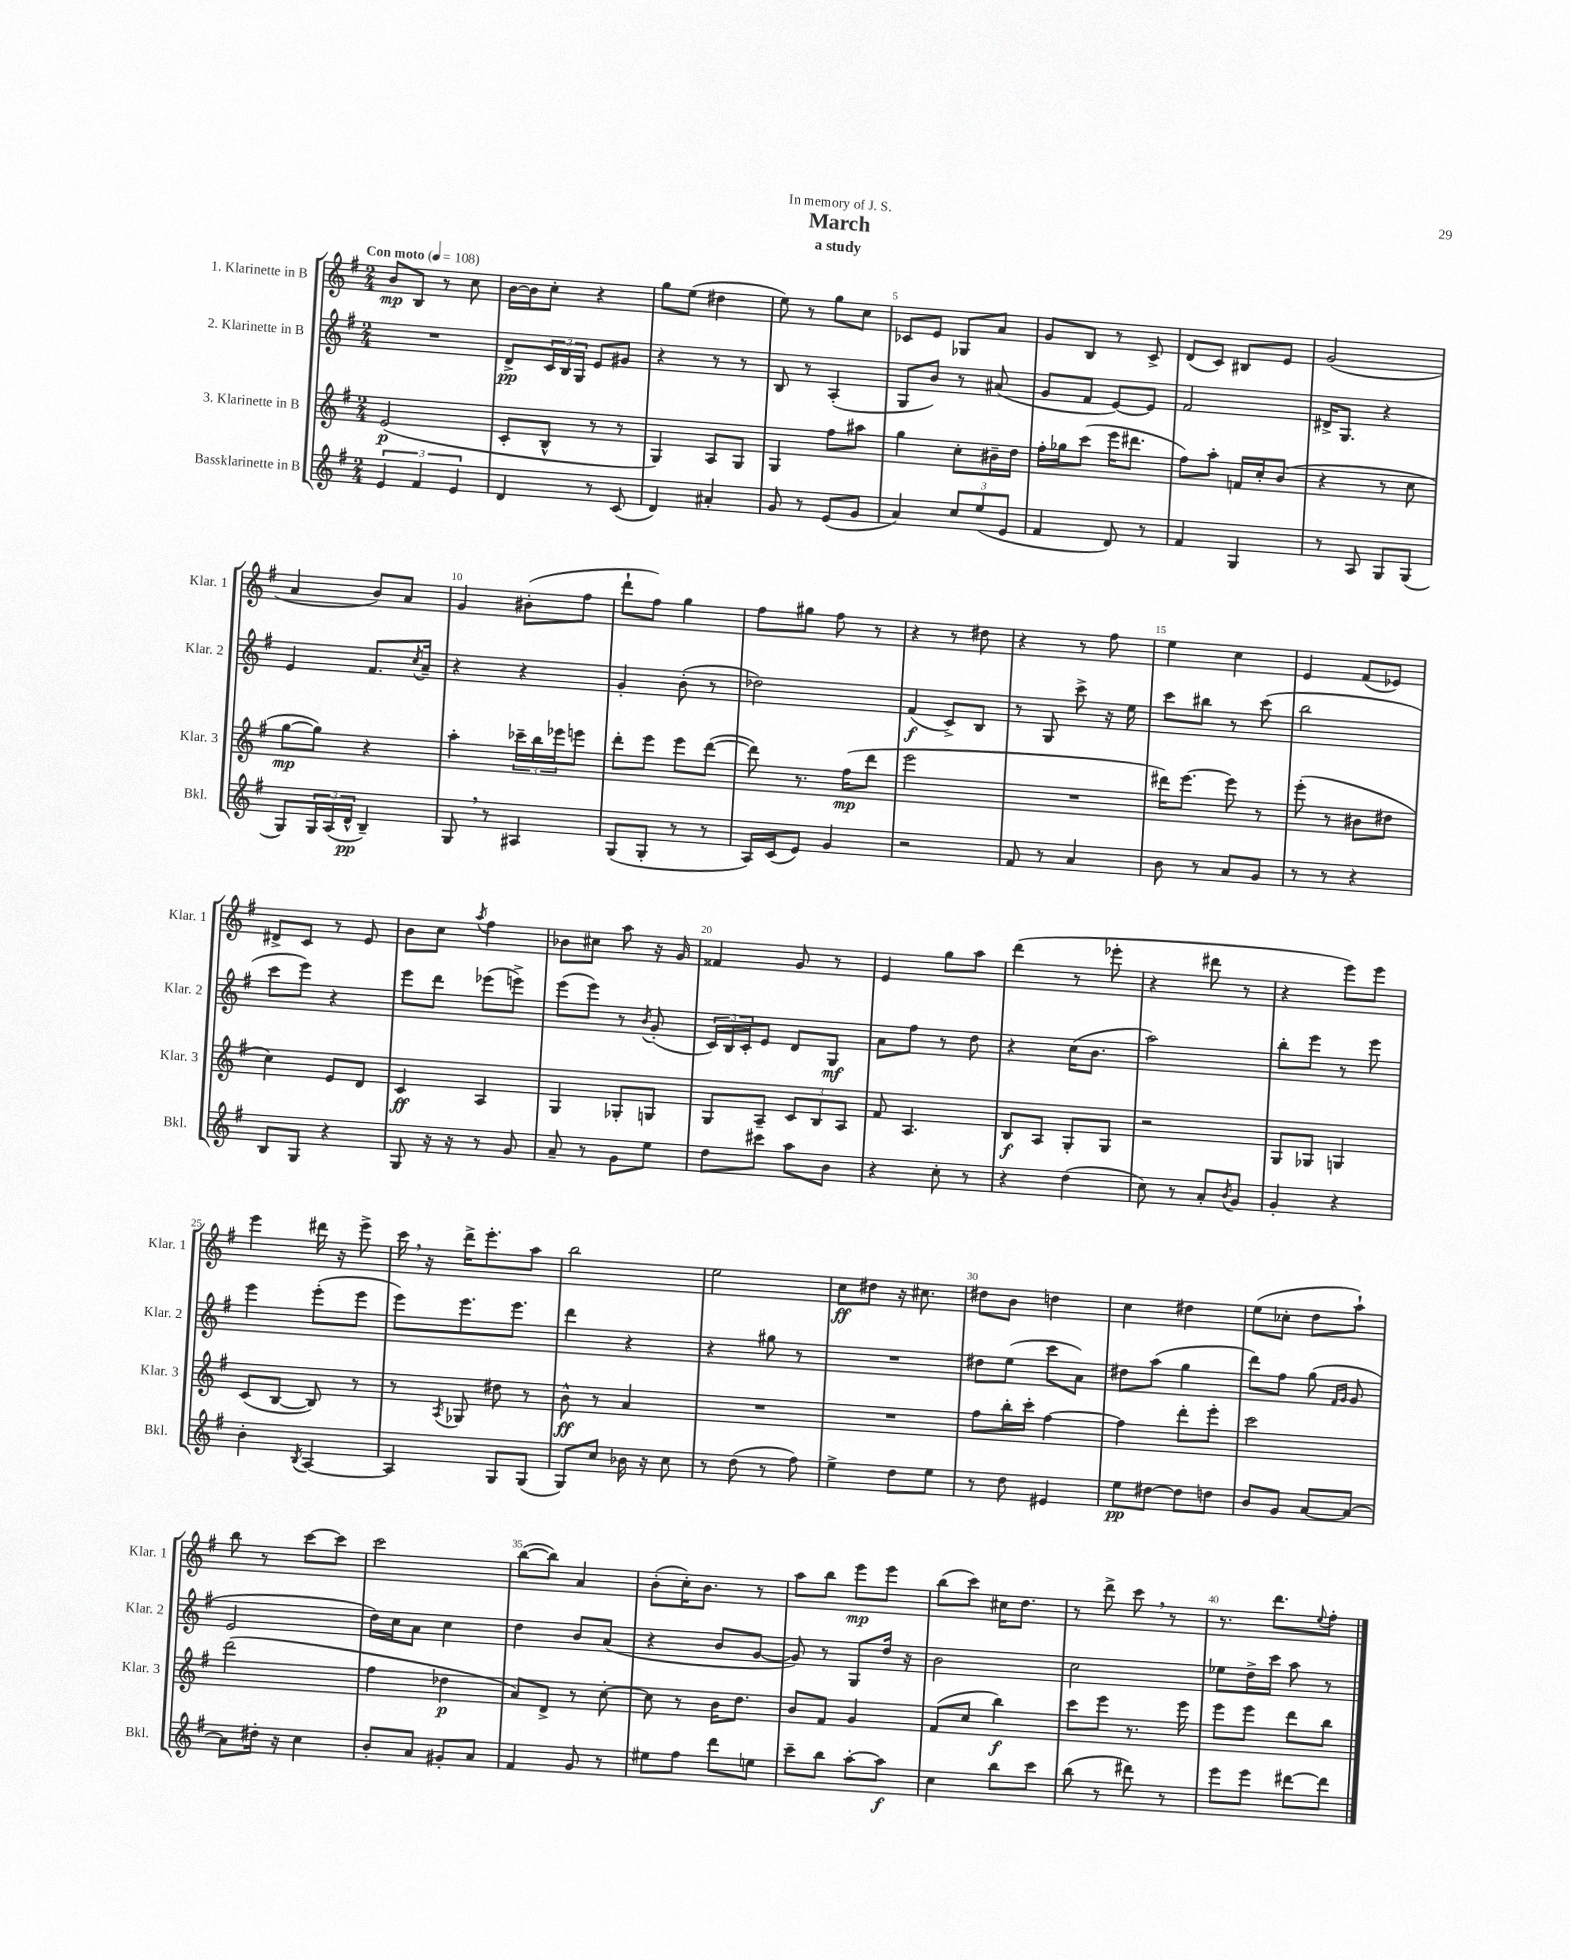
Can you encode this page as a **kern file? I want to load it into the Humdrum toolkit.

**kern	**kern	**kern	**kern
*staff4	*staff3	*staff2	*staff1
*clefG2	*clefG2	*clefG2	*clefG2
*k[f#]	*k[f#]	*k[f#]	*k[f#]
*M2/4	*M2/4	*M2/4	*M2/4
*MM108	*MM108	*MM108	*MM108
6e	(2e	2r	8b
.	.	.	8B
6f#	.	.	.
.	.	.	8r
6e	.	.	.
.	.	.	8cc
=	=	=	=
4d	8c'	8d^	[16b
.	.	.	16b]
.	8B^^	24c	8cc'
.	.	24B	.
.	.	24G	.
8r	8r	8e	4r
(8c	8r	8g#	.
=	=	=	=
4d)	4G)	4r	8gg
.	.	.	(8ee
4a#'	8A	8r	4dd#
.	8G	8r	.
=	=	=	=
8g	4G	8B	8ee)
8r	.	8r	8r
(8e	8ff#	(4A'	8gg
8g	8aa#	.	8cc
=	=	=	=
4a)	4gg	8G	8c-
.	.	8b)	8e
12cc	8cc'	8r	8G-
(12ee	.	.	.
.	16b#~	(8a#	8a
12e	.	.	.
.	16dd	.	.
=	=	=	=
4f#	16ff#'	8g	8g
.	16gg-	.	.
.	(8ccc	8f#	8B
8d)	16eee	[8e)	8r
.	8.ddd#	.	.
8r	.	8e]	8c^
=	=	=	=
4f#	8ff#)	2f#	(8d
.	8aa'	.	8c)
4G	16f	.	8B#
.	16cc'	.	.
.	(8b	.	8e
=	=	=	=
8r	4r	16d#^	(2g
.	.	8.G	.
8A	.	.	.
8G	8r	4r	.
(8G	8cc	.	.
=	=	=	=
8G)	[8gg	4e	4a
24G	8gg])	.	.
(24A	.	.	.
24d^^	.	.	.
4B~)	4r	8.f#	8b)
.	.	.	8a
.	.	8qcc	.
.	.	16a~	.
=	=	=	=
8G	4aa'	4r	4g
8r	.	.	.
4A#	24ccc-~	4r	(8b#'
.	24bb	.	.
.	24eee-	.	.
.	8eee	.	8ff#
=	=	=	=
(8G	8ddd'	4g'	8ddd`
8G'	8eee	.	8ff#)
8r	8eee	(8b'	4gg
8r	([8ddd	8r	.
=	=	=	=
16A)	8ddd])	2dd-)	8ff#
(16c	.	.	.
8e)	8.r	.	8gg#
4g	.	.	8ff#
.	(16ff#	.	.
.	8ddd	.	8r
=	=	=	=
2r	2eee	(4f#	4r
.	.	8c^)	8r
.	.	8B	8dd#
=	=	=	=
8f#	2r	8r	4r
8r	.	8G	.
4a	.	8ccc^	8r
.	.	16r	8ff#
.	.	16ee	.
=	=	=	=
8b	16ddd#)	8ccc	4ee
.	[8.eee	.	.
8r	.	8bb#	.
8a	8eee]	8r	4cc
8g	8r	(8ccc	.
=	=	=	=
8r	(8eee'	2bb	4e
8r	8r	.	.
4r	8b#	.	(8f#
.	8dd#	.	8e-)
=	=	=	=
8B	4cc)	8ccc	8d#^
8G	.	8eee)	8c
4r	8e	4r	8r
.	8d	.	8e
=	=	=	=
8G	4c	8eee	8b
16r	.	8ddd	8cc
16r	.	.	.
.	.	.	8qaa
8r	4A	(8eee-	4ff#
8g	.	8eee^)	.
=	=	=	=
8a~	4G	(8eee	8b-
8r	.	8eee)	8cc#
8g	8G-'	8r	8aa
.	.	8qb	.
8ee	8G	(8g'	16r
.	.	.	16g
=	=	=	=
8dd	8G	24c)	4f##
.	.	24B	.
.	.	24c'	.
8ccc#	8A~	8e	.
8aa	12c	8d	8g
.	12B	.	.
8b	.	8G	8r
.	12A	.	.
=	=	=	=
4r	8f#	8a	4e
.	4.A	8ff#	.
8cc'	.	8r	8gg
8r	.	8dd	8aa
=	=	=	=
4r	8B	4r	(4ddd
.	8A	.	.
(4dd	8G'	(16cc	8r
.	.	8.b	.
.	8G	.	8eee-'
=	=	=	=
8cc)	2r	2aa)	4r
8r	.	.	.
8a'	.	.	8ddd#
8qb	.	.	.
8g	.	.	8r
=	=	=	=
4g'	8G	8bb'	4r
.	8G-	8eee	.
4r	4G	8r	8eee)
.	.	8eee	8eee
=	=	=	=
4b'	(8c	4eee	4eee
.	[8B	.	.
8qB	.	.	.
[4A	8B])	(8eee'	16ddd#
.	.	.	16r
.	8r	8eee	8eee^
=	=	=	=
4A]	8r	8eee)	16ccc
.	.	.	16r
.	8qA	.	.
.	8G-	8.eee	16ddd^
.	.	.	8.eee'
8G	8dd#	.	.
.	.	8.eee	.
(8G	8r	.	8aa
=	=	=	=
8G)	8b^^	4ddd	2bb
8cc	8r	.	.
16b-	4a	4r	.
16r	.	.	.
8cc	.	.	.
=	=	=	=
8r	2r	4r	2ee
(8dd	.	.	.
8r	.	8gg#	.
8ff#)	.	8r	.
=	=	=	=
4ee^	2r	2r	8cc
.	.	.	8dd#
8dd	.	.	16r
.	.	.	8.cc#
8ee	.	.	.
=	=	=	=
8r	8ff#	8dd#	8dd#
8dd	16bb'	(8ee	8b
.	16ccc'	.	.
4e#	[4ff#	8ccc	4dd
.	.	8a)	.
=	=	=	=
8ee	4ff#]	8dd#	4cc
[8dd#	.	(8aa	.
8dd#]	8ddd'	4gg	4dd#
8dd	8eee'	.	.
=	=	=	=
8b	2ccc	8ddd)	(8ee
8g	.	8ff#	8cc-'
[8a	.	(8gg	8dd
.	.	16qqf#	.
.	.	16qqg	.
8a_	.	8g	8aa`)
=	=	=	=
8a]	(2ddd	2e	8bb
16dd#'	.	.	8r
16r	.	.	.
4cc	.	.	[8ccc
.	.	.	8ccc]
=	=	=	=
8b'	4ff#	16dd)	2ccc
.	.	16cc	.
8a	.	8a	.
8g#'	4dd-	4cc	.
8a	.	.	.
=	=	=	=
4f#	8a)	4dd	([8bb
.	8d^	.	8bb])
8g	8r	8b	4a
8r	[8cc'	(8a	.
=	=	=	=
8ee#	8cc]	4r	(8b'
8ff#	8r	.	16cc')
.	.	.	8.b
8ddd	16b	8b	.
.	8.dd	.	.
8ee	.	[8g	8r
=	=	=	=
8ccc~	8b	8g])	8aa
8bb	8f#	8r	8bb
[8aa'	4g	8G	8eee
8aa]	.	16dd	8eee
.	.	16r	.
=	=	=	=
4cc	(8f#	2b	(8bb
.	8cc	.	8ccc)
8bb	4bb)	.	16cc#
.	.	.	8.dd
8ccc	.	.	.
=	=	=	=
(8bb	8ccc	2cc	8r
8r	8eee	.	8ddd^
8ddd#)	8.r	.	8ccc
8r	.	.	8r
.	16eee	.	.
=	=	=	=
8eee	8eee	8ee-	8.r
8eee	8eee	16dd^	.
.	.	16ccc	8.ddd
[8ddd#	8ddd	8aa	.
.	.	.	8qqee
8ddd#]	8bb	8r	8ff#'
==	==	==	==
*-	*-	*-	*-
